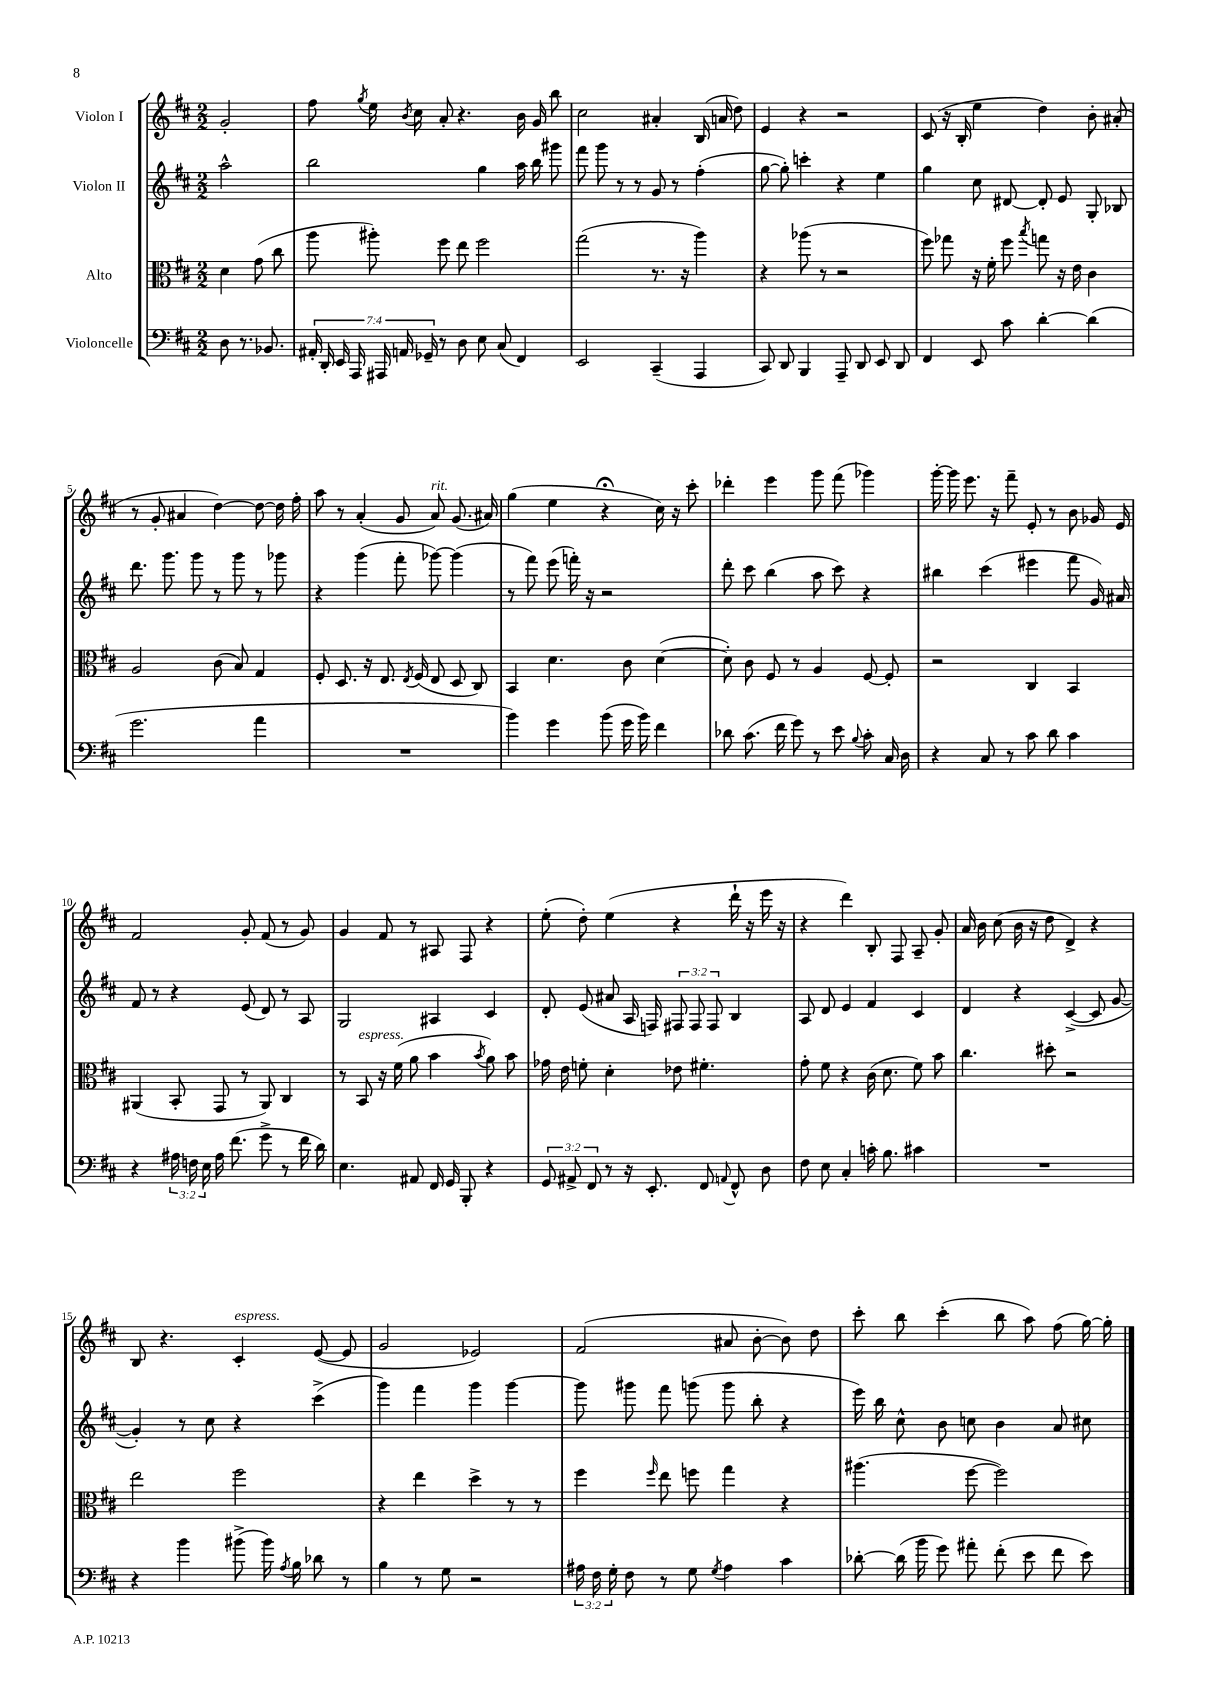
<<
\new StaffGroup <<
\new Staff = "s0" \with { instrumentName = "Violon I" } {
    \clef treble \key d \major \numericTimeSignature \time 2/2 \partial 2
    \autoBeamOff g'2-. |
    fis''8 \acciaccatura { g''8 } e''16 \acciaccatura { b'8 } cis''16 a'8-. r4. b'16 g'16 b''8 |
    cis''2 ais'4-. b16( a'16 d''8) |
    e'4 r4 r2 |
    cis'8( r16 b16-. e''4 d''4) b'8-. ais'8-.( |
    r8 g'8-. ais'4 d''4~) d''8~ d''16 fis''16-. |
    a''8 r8 a'4-.( g'8 a'8^\markup { \italic "rit." }) g'8.( ais'16) |
    g''4( e''4 r4\fermata cis''16) r16 cis'''8-. |
    des'''4-. e'''4 g'''8 fis'''8( ges'''4) |
    g'''16~-. g'''16 e'''8. r16 fis'''8-- e'8-. r8 b'8 ges'16 e'16 |
    fis'2 g'8-. fis'8( r8 g'8) |
    g'4 fis'8 r8 ais8 fis8 r4 |
    e''8-.( d''8-.) e''4( r4 d'''16-! r16 e'''16 r16 |
    r4 d'''4) b8-. fis8 a8-- g'8-. |
    a'16 b'16 cis''8( b'16 r16 d''8 d'4->) r4 |
    b8 r4. cis'4-.^\markup { \italic "espress." } e'8~( e'8 |
    g'2 ees'2) |
    fis'2( ais'8 b'8~-. b'8) d''8 |
    cis'''8-. b''8 cis'''4-.( b''8 a''8) fis''8( g''16~) g''16-. \bar "|." |
}
\new Staff = "s1" \with { instrumentName = "Violon II" } {
    \clef treble \key d \major \numericTimeSignature \time 2/2 \override Staff.TupletNumber.text = #tuplet-number::calc-fraction-text \partial 2
    \autoBeamOff a''2-^ |
    b''2 g''4 a''16 b''16 gis'''8 |
    fis'''8 g'''8 r8 r8 g'8 r8 fis''4-.( |
    g''8~ g''8-.) c'''4-. r4 e''4 |
    g''4 cis''8 dis'8~ dis'8-. e'8 g8-. bes8 |
    d'''8. g'''8. g'''8 r8 g'''8 r8 ges'''8 |
    r4 g'''4( fis'''8-. ges'''8~) ges'''4( |
    r8 fis'''8) e'''8( f'''16-.) r16 r2 |
    d'''8-. cis'''8 b''4( a''8 cis'''8) r4 |
    bis''4 cis'''4( eis'''4 fis'''8 g'16) ais'16 |
    fis'8 r8 r4 e'8( d'8) r8 a8 |
    g2 ais4 cis'4 |
    d'8-. e'8( ais'8 a16 f16) \tuplet 3/2 { fis8 fis8 fis8 } b4 |
    a8 d'8 e'4 fis'4 cis'4 |
    d'4 r4 cis'4~->( cis'8 g'8~ |
    g'4-.) r8 cis''8 r4 cis'''4->( |
    g'''4) fis'''4 g'''4 g'''4~ |
    g'''8 gis'''8 fis'''8 g'''8( g'''8 b''8-. r4 |
    e'''16) b''16 cis''8-^ b'8 c''8 b'4 a'8 cis''8 \bar "|." |
}
\new Staff = "s2" \with { instrumentName = "Alto" } {
    \clef alto \key d \major \numericTimeSignature \time 2/2 \partial 2
    \autoBeamOff d'4 g'8( cis''8 |
    a''8 ais''8-.) fis''8 e''8 fis''2 |
    g''2( r8. r16 a''4) |
    r4 aes''8( r8 r2 |
    fis''8) ges''8 r16 fis'16-. fis''8 \acciaccatura { b''8 } g''8 r16 e'16 cis'4 |
    a2 cis'8( b8) g4 |
    fis8-. d8. r16 e8. \acciaccatura { e8 } fis16( e8 d8 cis8) |
    b,4 d'4. cis'8 d'4~( |
    d'8-.) cis'8 fis8 r8 a4 fis8~ fis8-. |
    r2 cis4 b,4 |
    ais,4( b,8-. g,8 r8 ais,8) cis4 |
    r8 b,8^\markup { \italic "espress." } r16 fis'16( a'8 b'4 \acciaccatura { b'8 } a'8) b'8 |
    ges'16 e'16 f'8-. d'4-. ees'8 fis'4.-. |
    g'8-. fis'8 r4 cis'16( d'8. fis'8) b'8 |
    cis''4. dis''8-. r2 |
    e''2 fis''2 |
    r4 e''4 d''4-> r8 r8 |
    fis''4 \grace { fis''16 } e''8 f''8 g''4 r4 |
    ais''4.( fis''8~ fis''2) \bar "|." |
}
\new Staff = "s3" \with { instrumentName = "Violoncelle" } {
    \clef bass \key d \major \numericTimeSignature \time 2/2 \override Staff.TupletNumber.text = #tuplet-number::calc-fraction-text \partial 2
    \autoBeamOff d8 r8. bes,8. |
    \tuplet 7/4 { ais,16-. d,16-. e,16 a,,16 ais,,16 a,16 ges,16-- } r8 d8 e8 cis8( fis,4) |
    e,2 cis,4--( a,,4 |
    cis,8) d,8 b,,4 a,,8-- d,8 e,8 d,8 |
    fis,4 e,8 cis'8 d'4~-. d'4( |
    g'2. a'4 |
    R1 |
    b'4) g'4 b'8( g'16 b'16) fis'4 |
    des'8 cis'8.( fis'16 g'8) r8 e'8 \appoggiatura { b8 } cis'8-. cis16 d16 |
    r4 cis8 r8 cis'8 d'8 cis'4 |
    r4 \tuplet 3/2 { ais16 f16 e16 } ais16 fis'8.( g'8-> r8 fis'16 d'16) |
    e4. ais,8 fis,16 g,16 b,,8-. r4 |
    \tuplet 3/2 { g,8 ais,8-> fis,8 } r8 r16 e,8.-. fis,8 \appoggiatura { a,8 } fis,8-^ d8 |
    fis8 e8 cis4-. c'16-. b8. cis'4 |
    R1 |
    r4 b'4 bis'8->( bis'16) \acciaccatura { a8 } b16 des'8 r8 |
    b4 r8 g8 r2 |
    \tuplet 3/2 { ais16 fis16 g16-. } fis8 r8 g8 \acciaccatura { g8 } ais4 cis'4 |
    des'8~-. des'16( b'16 g'8) ais'8-. fis'8-.( e'8 fis'8 e'8) \bar "|." |
}
>>
>>
